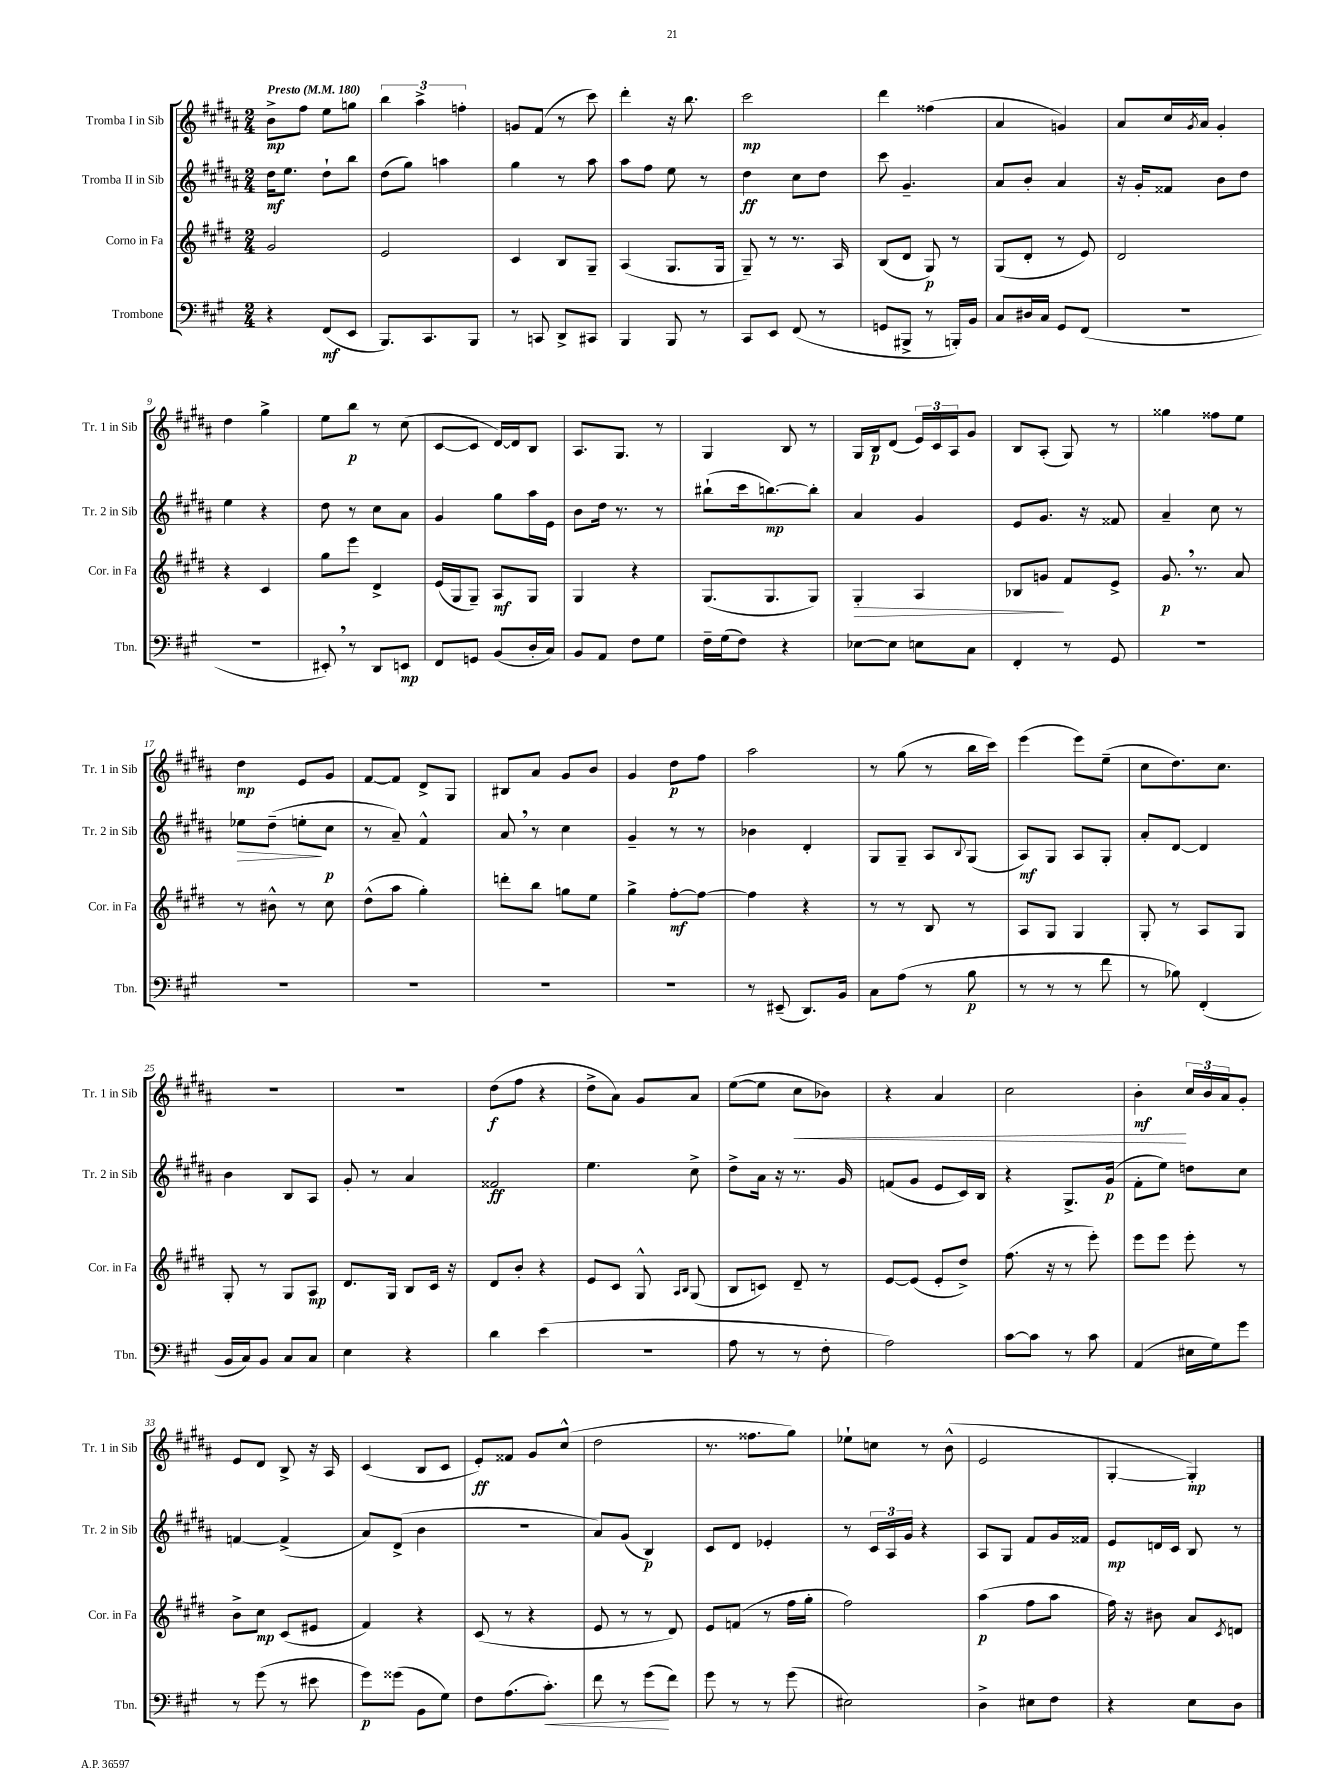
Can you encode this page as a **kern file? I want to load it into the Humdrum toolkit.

**kern	**kern	**kern	**kern
*staff4	*staff3	*staff2	*staff1
*clefF4	*clefG2	*clefG2	*clefG2
*k[f#c#g#]	*k[f#c#g#d#]	*k[f#c#g#d#a#]	*k[f#c#g#d#a#]
*M2/4	*M2/4	*M2/4	*M2/4
*MM180	*MM180	*MM180	*MM180
4r	2g#	16dd#	8b^
.	.	8.ee	.
.	.	.	8ff#
(8FF#	.	8dd#`	8ee
8EE	.	8bb	8gg
=	=	=	=
8.BBB)	2e	(8dd#	6bb
.	.	8gg#)	.
.	.	.	6aa#^
8.CC#	.	.	.
.	.	4aa	.
.	.	.	6ff'
8BBB	.	.	.
=	=	=	=
8r	4c#	4gg#	8g
8CC	.	.	(8f#
8DD^	8B	8r	8r
8CC#	8G#~	8aa#	8ccc#)
=	=	=	=
4BBB	(4A	8aa#	4ddd#'
.	.	8ff#	.
8BBB	8.G#	8ee	16r
.	.	.	8.bb
8r	.	8r	.
.	16G#	.	.
=	=	=	=
8CC#	8G#~)	4dd#	2ccc#
8EE	8r	.	.
(8FF#	8.r	8cc#	.
8r	.	8dd#	.
.	16A	.	.
=	=	=	=
8GG	(8B	8ccc#	4ddd#
8BBB#^	8d#	4.g#~	.
8r	8G#)	.	(4ff##
16BBB')	8r	.	.
16BB	.	.	.
=	=	=	=
8C#	(8G#	8a#	4a#
16D#	8d#'	8b'	.
16C#	.	.	.
8GG#	8r	4a#	4g)
(8FF#	8e)	.	.
=	=	=	=
2r	2d#	16r	8a#
.	.	16g#'	.
.	.	8f##	16cc#
.	.	.	8qg#
.	.	.	16a#
.	.	8b	4g#'
.	.	8dd#	.
=	=	=	=
2r	4r	4ee	4dd#
.	4c#	4r	4gg#^
=	=	=	=
8EE#')	8gg#	8dd#	8ee
8r	8eee	8r	8bb
8DD	4d#^	8cc#	8r
8EE	.	8a#	(8cc#
=	=	=	=
8FF#	(16e	4g#	[8c#
.	16G#	.	.
8GG	8G#~)	.	8c#]
(8BB	8A	8gg#	[16d#)
.	.	.	16d#]
16D'	8G#	16aa#	8B
16C#)	.	16e	.
=	=	=	=
8BB	4G#	8b	8.A#
8AA	.	16dd#	.
.	.	8.r	8.G#
8F#	4r	.	.
8G#	.	8r	8r
=	=	=	=
16F#~	(8.G#	(8bb#`	4G#
(16G#	.	.	.
8F#)	.	16ccc#	.
.	8.G#	[8.bb)	.
4r	.	.	8B
.	8G#)	8bb']	8r
=	=	=	=
[8E-	4G#'	4a#	16G#
.	.	.	16B
8E-]	.	.	(8d#
8E	4A	4g#	24e)
.	.	.	24c#
.	.	.	24A#
8C#	.	.	8g#
=	=	=	=
4FF#'	8B-	8e	8B
.	8g	8.g#	(8A#'
8r	8f#	.	8G#)
.	.	16r	.
8GG#	8e^	8f##	8r
=	=	=	=
2r	8.g#	4a#~	4gg##
.	8.r	.	.
.	.	8cc#	8ff##
.	8a	8r	8ee
=	=	=	=
2r	8r	8ee-	4dd#
.	8b#^^	(8dd#~	.
.	8r	8ee'	8e
.	8cc#	8cc#	8g#
=	=	=	=
2r	(8dd#^^	8r	[8f#
.	8aa	8a#~)	8f#]
.	4gg#')	4f#^^	8d#^
.	.	.	8G#
=	=	=	=
2r	8ddd'	8a#	8B#
.	8bb	8r	8a#
.	8gg	4cc#	8g#
.	8ee	.	8b
=	=	=	=
2r	4gg#^	4g#~	4g#
.	[8ff#'	8r	8dd#
.	8ff#_	8r	8ff#
=	=	=	=
8r	4ff#]	4b-	2aa#
(8EE#~	.	.	.
8.DD)	4r	4d#'	.
16BB	.	.	.
=	=	=	=
8C#	8r	8G#	8r
(8A	8r	8G#~	(8gg#
8r	8B	8A#	8r
.	.	8qqB	.
8B	8r	(8G#	16bb
.	.	.	16ccc#)
=	=	=	=
8r	8A	8A#)	(4eee
8r	8G#	8G#	.
8r	4G#	8A#	8eee)
8f#	.	8G#'	(8ee~
=	=	=	=
8r	8G#'	8a#'	8cc#
8B-)	8r	[8d#	8.dd#)
(4FF#'	8A	4d#]	.
.	.	.	8.cc#
.	8G#	.	.
=	=	=	=
16BB	8G#'	4b	2r
16C#)	.	.	.
8BB	8r	.	.
8C#	8G#	8B	.
8C#	8A	8A#	.
=	=	=	=
4E	8.d#	8g#'	2r
.	.	8r	.
.	16G#	.	.
4r	8B	4a#	.
.	16c#	.	.
.	16r	.	.
=	=	=	=
4d	8d#	2f##	(8dd#
.	8b'	.	8ff#
(4e	4r	.	4r
=	=	=	=
2r	8e	4.ee	8dd#^
.	8c#	.	8a#)
.	8G#^^	.	8g#
.	16qqA	.	.
.	16qqB	.	.
.	(8G#	8cc#^	8a#
=	=	=	=
8A	8B	8dd#^	([8ee
8r	8c)	16a#	8ee]
.	.	16r	.
8r	8d#~	8.r	8cc#
8F#'	8r	.	8b-)
.	.	16g#	.
=	=	=	=
2A)	[8e	(8f	4r
.	(8e]	8g#	.
.	8e'	8e	4a#
.	8dd#^)	16c#)	.
.	.	16B	.
=	=	=	=
[8c#	(8.ff#	4r	2cc#
8c#]	.	.	.
.	16r	.	.
8r	8r	8.G#^	.
8c#	8eee')	.	.
.	.	(16g#	.
=	=	=	=
(4AA	8eee	8f#'	4b'
.	8eee	8ee)	.
16E#	8eee'	8dd	24cc#
.	.	.	24b
16G#)	.	.	.
.	.	.	24a#
8g#	8r	8cc#	8g#'
=	=	=	=
8r	8b^	[4f	8e
(8g#	8cc#	.	8d#
8r	(8c#	(4f^]	8B^
8e#	8e#	.	16r
.	.	.	16A#
=	=	=	=
8g#)	4f#)	8a#)	(4c#
(8g##	.	(8d#^	.
8BB	4r	4b	8B
8G#)	.	.	8c#
=	=	=	=
8F#	(8c#	2r	8e')
(8.A	8r	.	8f##
.	4r	.	8g#
8.c#')	.	.	.
.	.	.	(8cc#^^
=	=	=	=
8f#	8e	8a#)	2dd#
8r	8r	(8g#	.
(8g#	8r	4B)	.
8f#)	8d#)	.	.
=	=	=	=
8g#	8e	8c#	8.r
8r	(8f	8d#	.
.	.	.	8.ff##
8r	8r	4e-'	.
(8g#	16ff#	.	8gg#)
.	16gg#'	.	.
=	=	=	=
2E#)	2ff#)	8r	8ee-`
.	.	24c#	8cc
.	.	24A#	.
.	.	24g#	.
.	.	4r	8r
.	.	.	(8b^^
=	=	=	=
4D^	(4aa	8A#	2e
.	.	8G#	.
8E#	8ff#	8f#	.
8F#	8aa	16g#	.
.	.	16f##	.
=	=	=	=
4r	16ff#)	8e	[4G#'
.	16r	.	.
.	8b#	16d	.
.	.	16c#	.
8E	8a	8B	4G#'])
.	8qc#	.	.
8D	8d	8r	.
==	==	==	==
*-	*-	*-	*-
